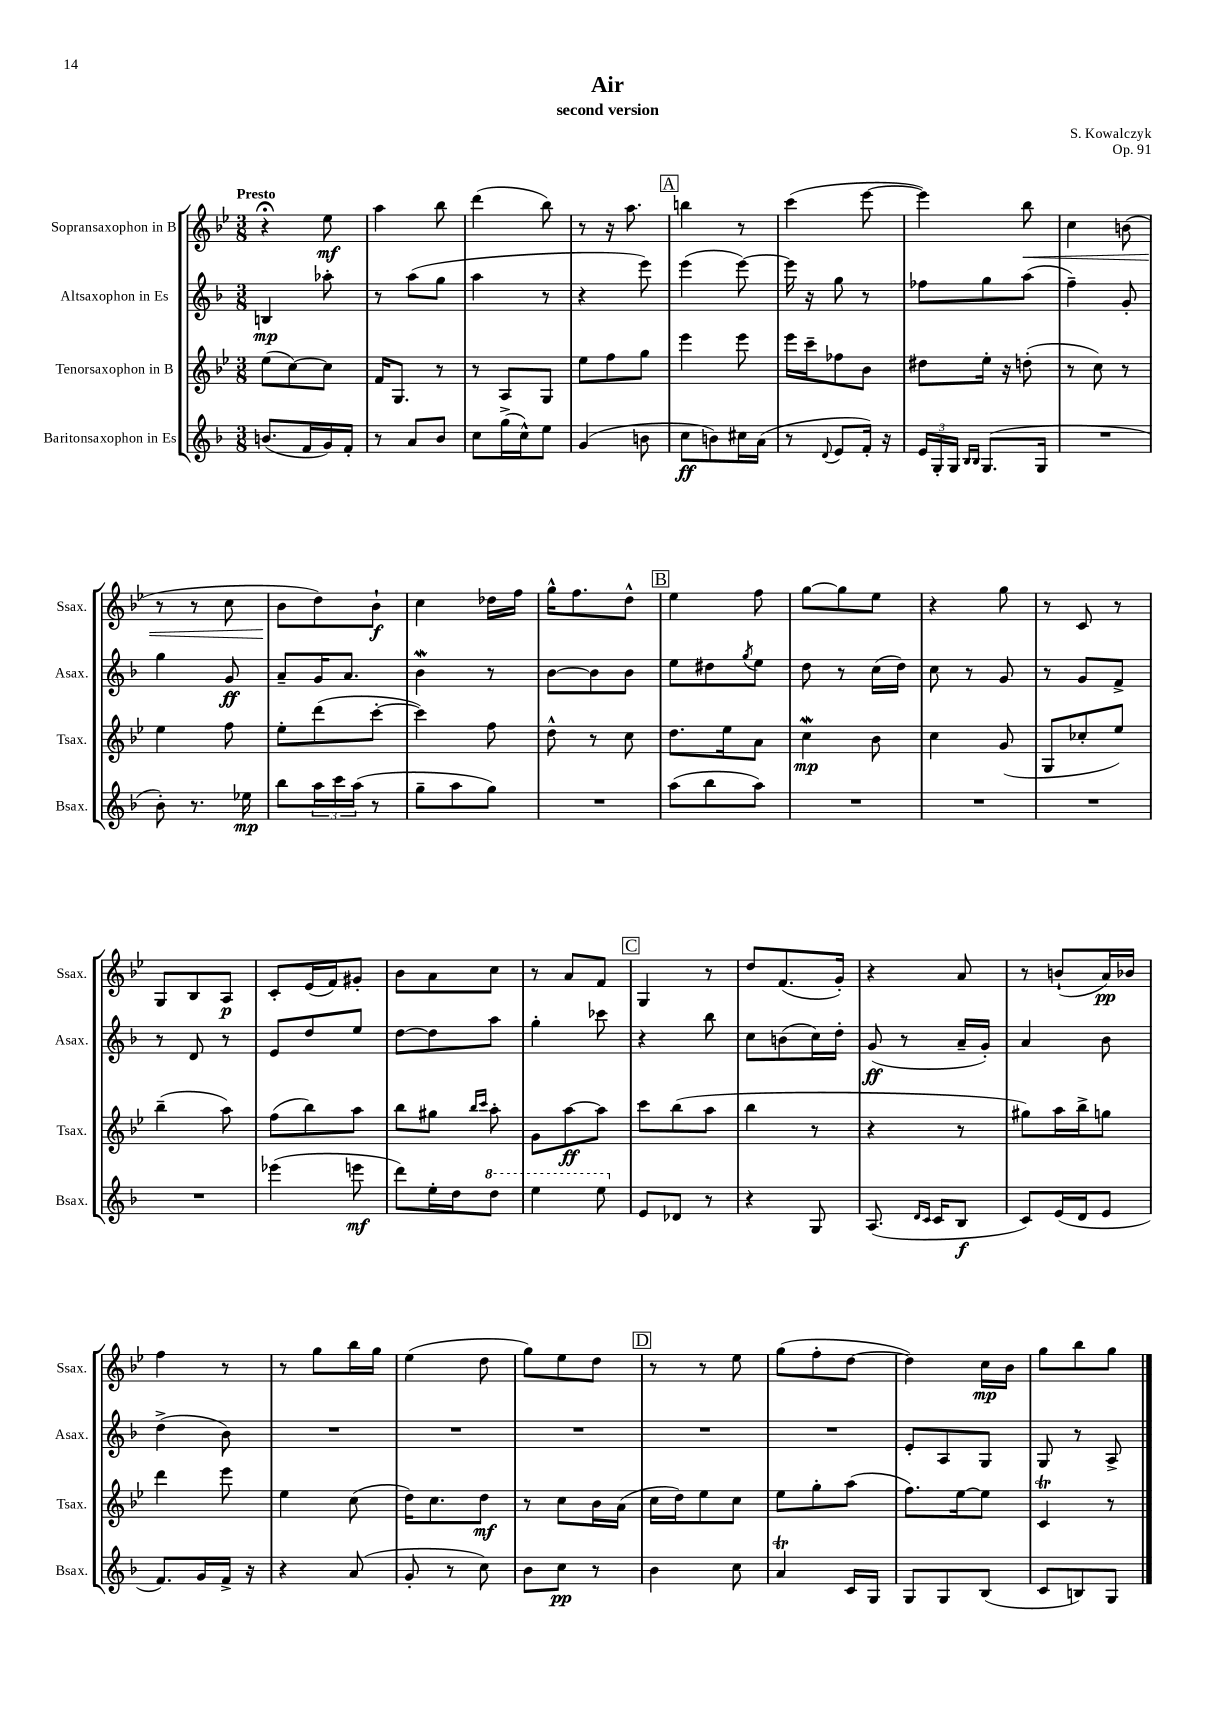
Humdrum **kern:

**kern	**dynam	**kern	**dynam	**kern	**dynam	**kern	**dynam
*part4	*part4	*part3	*part3	*part2	*part2	*part1	*part1
*staff4	*staff4	*staff3	*staff3	*staff2	*staff2	*staff1	*staff1
*I"Baritonsaxophon in Es	*	*I"Tenorsaxophon in B	*	*I"Altsaxophon in Es	*	*I"Sopransaxophon in B	*
*I'Bsax.	*	*I'Tsax.	*	*I'Asax.	*	*I'Ssax.	*
*clefG2	*	*clefG2	*	*clefG2	*	*clefG2	*
*k[b-]	*	*k[b-e-]	*	*k[b-]	*	*k[b-e-]	*
*M3/8	*	*M3/8	*	*M3/8	*	*M3/8	*
=1	=1	=1	=1	=1	=1	=1	=1
!	!	!	!	!	!	!LO:TX:a:B:t=Presto	!
(8.bn/L	.	(8ee-\L	.	4Bn/	mp	4r;<	.
.	.	[8cc\)	.	.	.	.	.
16f/L	.	.	.	.	.	.	.
16g/)	.	8cc\J]	.	8aa-X'\	.	8ee-\	mf
16f'/JJ	.	.	.	.	.	.	.
=2	=2	=2	=2	=2	=2	=2	=2
8r	.	16f/KL	.	8r	.	4aa\	.
.	.	8.G/J	.	.	.	.	.
8a/L	.	.	.	(8aa\L	.	.	.
8b-/J	.	8r	.	8gg\J	.	8bb-\	.
=3	=3	=3	=3	=3	=3	=3	=3
8cc\L	.	8r	.	4aa\	.	(4ddd\	.
(16gg^\L	.	8A/L	.	.	.	.	.
16cc^^\J)	.	.	.	.	.	.	.
8ee\J	.	8G/J	.	8r	.	8bb-\)	.
=4	=4	=4	=4	=4	=4	=4	=4
(4g/	.	8ee-\L	.	4r	.	8r	.
.	.	8ff\	.	.	.	16r	.
.	.	.	.	.	.	8.aa\	.
8bn\	.	8gg\J	.	8eee\)	.	.	.
!!LO:REH:place=s1:t=A
=5	=5	=5	=5	=5	=5	=5	=5
8cc\L	ff	4eee-\	.	(4eee\	.	4bbn\	.
8bn\)	.	.	.	.	.	.	.
16cc#X\L	.	8eee-\	.	[8eee\)	.	8r	.
(16a\JJ	.	.	.	.	.	.	.
=6	=6	=6	=6	=6	=6	=6	=6
8r	.	16eee-\LL	.	16eee\]	.	(4ccc\	.
.	.	16ccc~\J	.	16r	.	.	.
8qqd/	.	.	.	.	.	.	.
8e/L	.	8ff-X\	.	8gg\	.	.	.
16f'/Jk)	.	8b-\J	.	8r	.	[8eee-\	.
16r	.	.	.	.	.	.	.
=7	=7	=7	=7	=7	=7	=7	=7
24e/LL	.	8dd#X\L	.	8ff-X\L	.	4eee-\])	.
24G'/	.	.	.	.	.	.	.
24G/JJ	.	.	.	.	.	.	.
16qqB-/LL	.	.	.	.	.	.	.
16qqB-/JJ	.	.	.	.	.	.	.
(8.G/L	.	16ee-'\Jk	.	8gg\	.	.	.
.	.	16r	.	.	.	.	.
!	!	!	!	!	!	!	!LO:HP:b
.	.	(8ddn'\	.	(8aa\J	.	8bb-\	<
16G/Jk	.	.	.	.	.	.	.
=8	=8	=8	=8	=8	=8	=8	=8
4.r	.	8r	.	4ff~\)	.	4cc\	.
.	.	8cc\)	.	.	.	.	.
.	.	8r	.	8g'/	.	(8bn\	.
!!LO:LB:g=z
=9	=9	=9	=9	=9	=9	=9	=9
8b-'\)	.	4ee-\	.	4gg\	.	8r	.
8.r	.	.	.	.	.	8r	.
.	.	8ff\	.	8g/	ff	8cc\	.
16ee-X\	mp	.	.	.	.	.	.
=10	=10	=10	=10	=10	=10	=10	=10
8bb-\L	.	8ee-'\L	.	8a~/L	.	8b-\L	.
24aa\L	.	(8ddd\	.	16g/K	.	8dd\)	[
24ccc\	.	.	.	.	.	.	.
.	.	.	.	8.a/J	.	.	.
(24aa\JJ	.	.	.	.	.	.	.
8r	.	[8ccc'\J	.	.	.	8b-`\J	f
=11	=11	=11	=11	=11	=11	=11	=11
8gg~\L	.	4ccc\])	.	4b-w\	.	4cc\	.
8aa\	.	.	.	.	.	.	.
8gg\J)	.	8ff\	.	8r	.	16dd-X\LL	.
.	.	.	.	.	.	16ff\JJ	.
=12	=12	=12	=12	=12	=12	=12	=12
4.r	.	8dd^^\	.	[8b-\L	.	16gg^^\KL	.
.	.	.	.	.	.	8.ff\	.
.	.	8r	.	8b-\]	.	.	.
.	.	8cc\	.	8b-\J	.	8dd^^\J	.
!!LO:REH:place=s1:t=B
=13	=13	=13	=13	=13	=13	=13	=13
(8aa\L	.	8.dd\L	.	8ee\L	.	4ee-\	.
8bb-\	.	.	.	8dd#X\	.	.	.
.	.	16ee-\k	.	.	.	.	.
.	.	.	.	8qgg/	.	.	.
8aa\J)	.	8a\J	.	8ee\J	.	8ff\	.
=14	=14	=14	=14	=14	=14	=14	=14
4.r	.	4ccW\	mp	8dd\	.	[8gg\L	.
.	.	.	.	8r	.	8gg\]	.
.	.	8b-\	.	(16cc\LL	.	8ee-\J	.
.	.	.	.	16dd\JJ)	.	.	.
=15	=15	=15	=15	=15	=15	=15	=15
4.r	.	4cc\	.	8cc\	.	4r	.
.	.	.	.	8r	.	.	.
.	.	(8g/	.	8g/	.	8gg\	.
=16	=16	=16	=16	=16	=16	=16	=16
4.r	.	8G/L	.	8r	.	8r	.
.	.	8cc-X'/	.	8g/L	.	8c/	.
.	.	8ee-/J)	.	8f^/J	.	8r	.
!!LO:LB:g=z
=17	=17	=17	=17	=17	=17	=17	=17
4.r	.	(4bb-~\	.	8r	.	8G/L	.
.	.	.	.	8d/	.	8B-/	.
.	.	8aa\)	.	8r	.	8A/J	p
=18	=18	=18	=18	=18	=18	=18	=18
(4eee-X\	.	(8ff\L	.	8e/L	.	8c'/L	.
.	.	8bb-\)	.	8dd/	.	(16e-/L	.
.	.	.	.	.	.	16f/J)	.
8eeen\	mf	8aa\J	.	8ee/J	.	8g#X'/J	.
=19	=19	=19	=19	=19	=19	=19	=19
8ddd\L)	.	8bb-\L	.	[8dd\L	.	8b-\L	.
16ee'\L	.	8gg#X\J	.	8dd\]	.	8a\	.
16dd\J	.	.	.	.	.	.	.
.	.	16qqbb-/LL	.	.	.	.	.
.	.	16qqccc/JJ	.	.	.	.	.
*8va	*	*	*	*	*	*	*
8ddd\J	.	8aa'\	.	8aa\J	.	8cc\J	.
=20	=20	=20	=20	=20	=20	=20	=20
4eee\	.	8g\L	.	4gg'\	.	8r	.
.	.	[8aa\	ff	.	.	8a/L	.
8eee\	.	8aa\J]	.	8ccc-X\	.	8f/J	.
!!LO:REH:place=s1:t=C
=21	=21	=21	=21	=21	=21	=21	=21
*X8va	*	*	*	*	*	*	*
8e/L	.	8ccc\L	.	4r	.	4G/	.
8d-X/J	.	(8bb-\	.	.	.	.	.
8r	.	8aa\J	.	8bb-\	.	8r	.
=22	=22	=22	=22	=22	=22	=22	=22
4r	.	4bb-\	.	8cc\L	.	8dd/L	.
.	.	.	.	(8bn\	.	(8.f/	.
8G/	.	8r	.	16cc\L)	.	.	.
.	.	.	.	16dd'\JJ	.	16g'/Jk)	.
=23	=23	=23	=23	=23	=23	=23	=23
(8.A/	.	4r	.	(8g/	ff	4r	.
.	.	.	.	8r	.	.	.
16qqd/LL	.	.	.	.	.	.	.
16qqc/JJ	.	.	.	.	.	.	.
16c/KL	.	.	.	.	.	.	.
8B-/J	f	8r	.	16a~/LL	.	8a/	.
.	.	.	.	16g'/JJ)	.	.	.
=24	=24	=24	=24	=24	=24	=24	=24
8c/L)	.	8gg#X\L)	.	4a/	.	8r	.
(16e/L	.	16aa\L	.	.	.	(8bn`/L	.
16d/J	.	16bb-^\J	.	.	.	.	.
8e/J	.	8ggn\J	.	8b-\	.	16a/L)	pp
.	.	.	.	.	.	16b-X/JJ	.
!!LO:LB:g=z
=25	=25	=25	=25	=25	=25	=25	=25
8.f/L)	.	4ddd\	.	(4dd^\	.	4ff\	.
16g/L	.	.	.	.	.	.	.
16f^/JJ	.	8eee-\	.	8b-\)	.	8r	.
16r	.	.	.	.	.	.	.
=26	=26	=26	=26	=26	=26	=26	=26
4r	.	4ee-\	.	4.r	.	8r	.
.	.	.	.	.	.	8gg\L	.
(8a/	.	(8cc\	.	.	.	16bb-\L	.
.	.	.	.	.	.	16gg\JJ	.
=27	=27	=27	=27	=27	=27	=27	=27
8g'/	.	16dd\KL)	.	4.r	.	(4ee-\	.
.	.	8.cc\	.	.	.	.	.
8r	.	.	.	.	.	.	.
8cc\)	.	8dd\J	mf	.	.	8dd\	.
=28	=28	=28	=28	=28	=28	=28	=28
8b-\L	.	8r	.	4.r	.	8gg\L)	.
8cc\J	pp	8cc\L	.	.	.	8ee-\	.
8r	.	16b-\L	.	.	.	8dd\J	.
.	.	(16a\JJ	.	.	.	.	.
!!LO:REH:place=s1:t=D
=29	=29	=29	=29	=29	=29	=29	=29
4b-\	.	16cc\LL	.	4.r	.	8r	.
.	.	16dd\J)	.	.	.	.	.
.	.	8ee-\	.	.	.	8r	.
8cc\	.	8cc\J	.	.	.	8ee-\	.
=30	=30	=30	=30	=30	=30	=30	=30
4at/	.	8ee-\L	.	4.r	.	(8gg\L	.
.	.	8gg'\	.	.	.	8ff'\	.
16c/LL	.	(8aa\J	.	.	.	[8dd\J	.
16G/JJ	.	.	.	.	.	.	.
=31	=31	=31	=31	=31	=31	=31	=31
8G/L	.	8.ff\L)	.	8e'/L	.	4dd\])	.
8G/	.	.	.	8A/	.	.	.
.	.	[16ee-\k	.	.	.	.	.
(8B-/J	.	8ee-\J]	.	8G/J	.	16cc\LL	mp
.	.	.	.	.	.	16b-\JJ	.
=32	=32	=32	=32	=32	=32	=32	=32
8c/L	.	4cT/	.	8G/	.	8gg\L	.
8Bn/)	.	.	.	8r	.	8bb-\	.
8G/J	.	8r	.	8A^/	.	8gg\J	.
==	==	==	==	==	==	==	==
*-	*-	*-	*-	*-	*-	*-	*-
